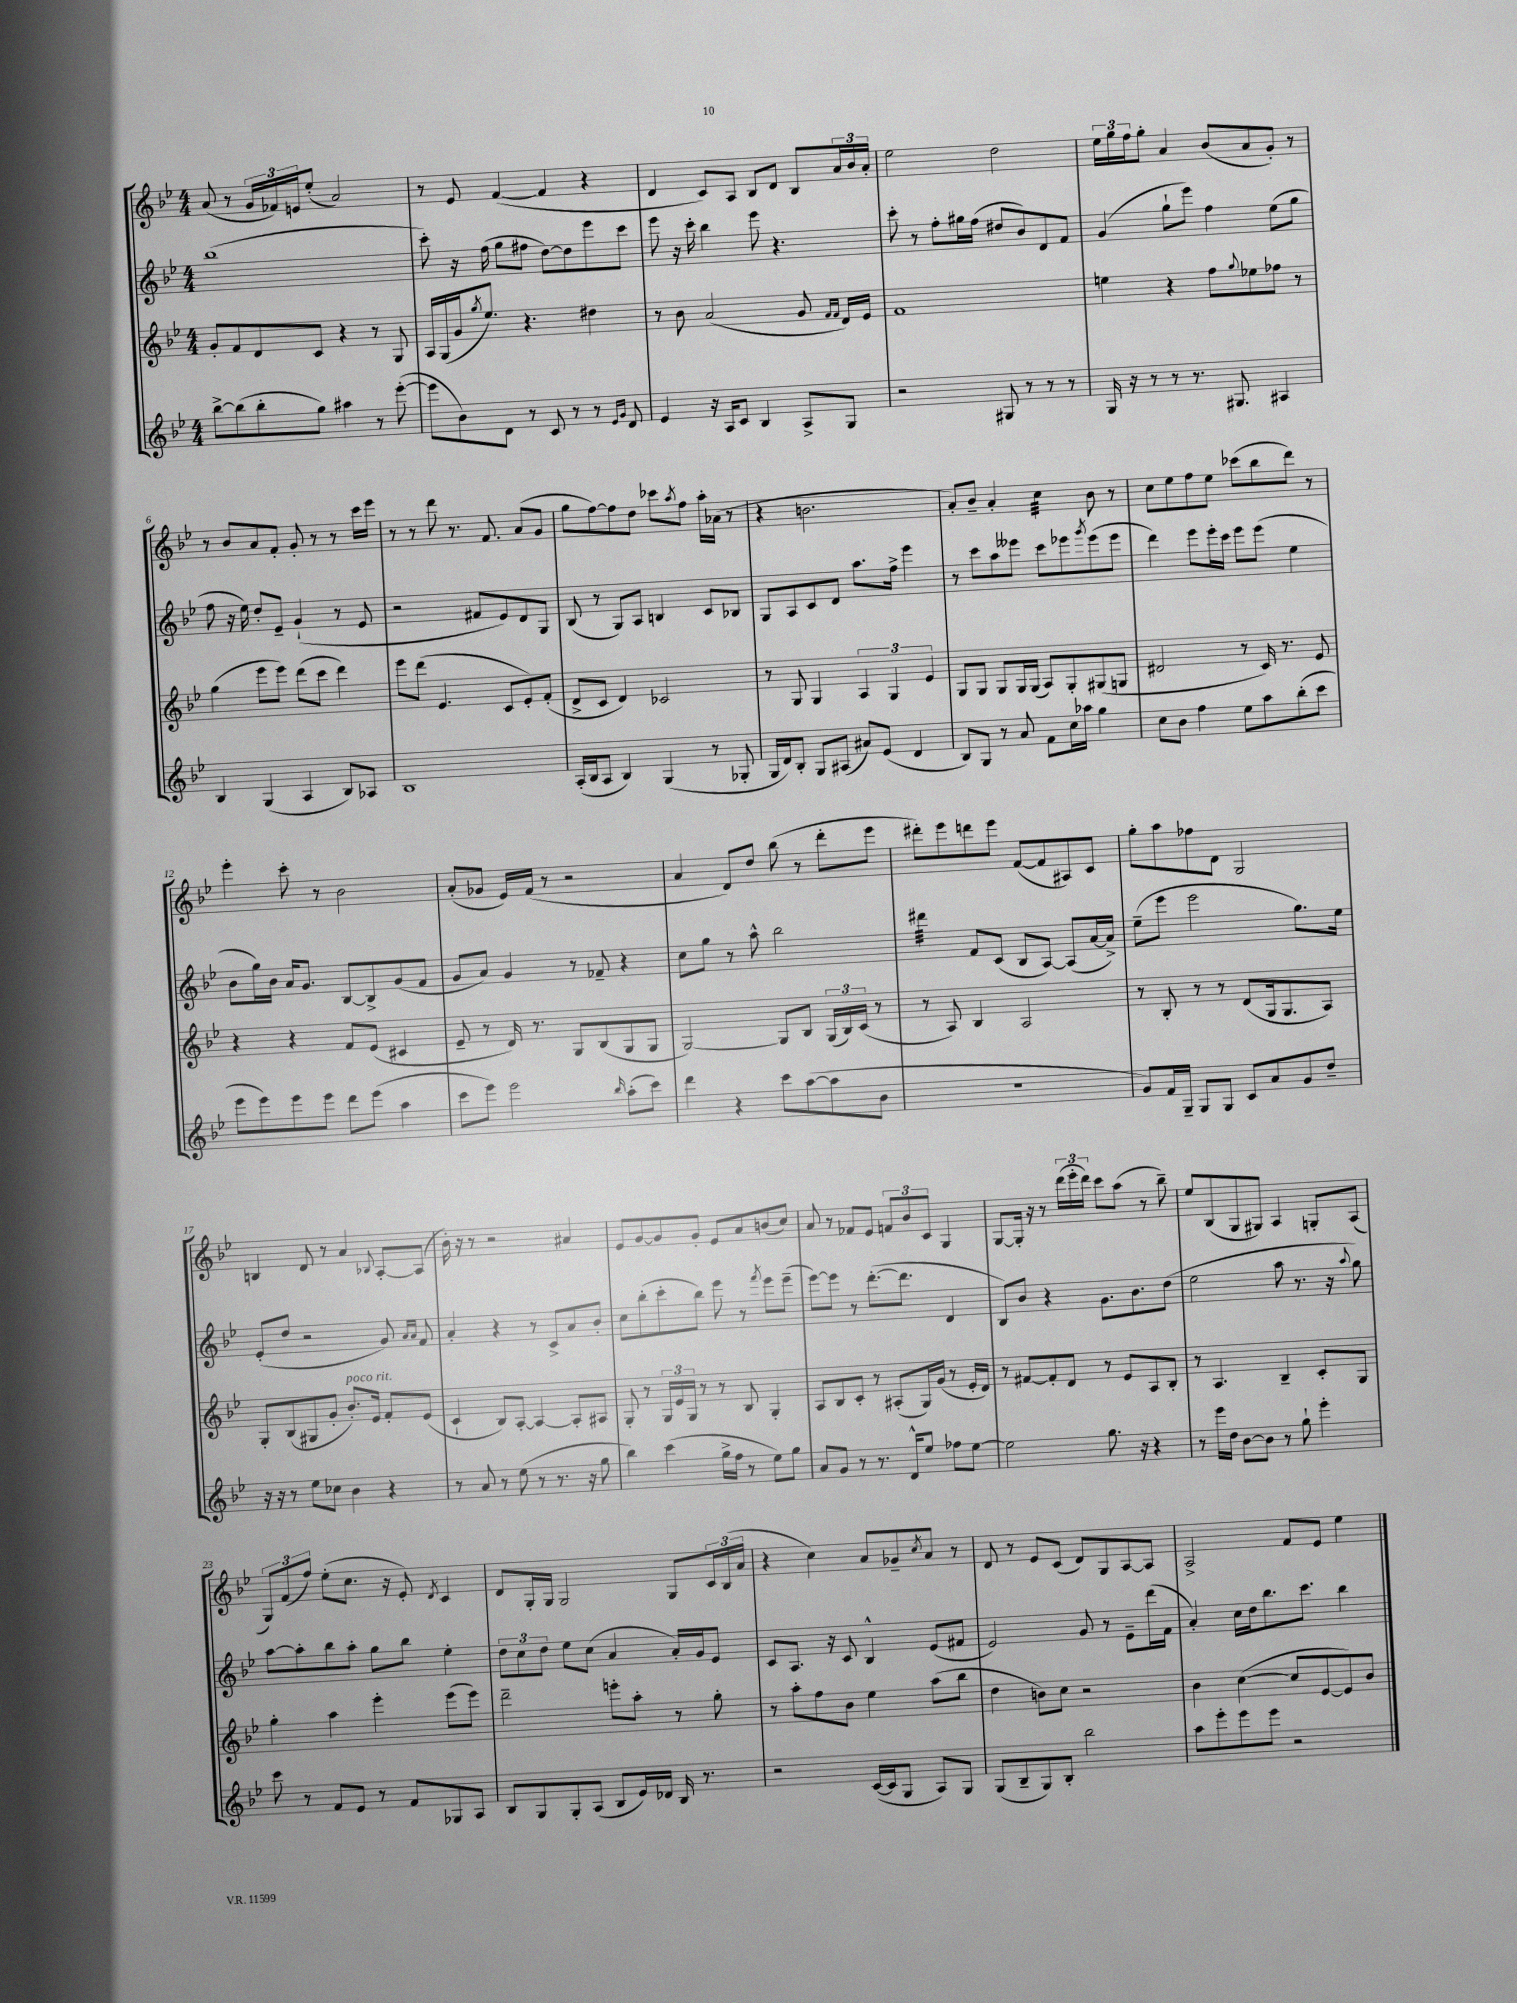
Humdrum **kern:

**kern	**kern	**kern	**kern
*staff4	*staff3	*staff2	*staff1
*clefG2	*clefG2	*clefG2	*clefG2
*k[b-e-]	*k[b-e-]	*k[b-e-]	*k[b-e-]
*M4/4	*M4/4	*M4/4	*M4/4
[8bb-^	8g'	(1bb-	(8a
(8bb-]	8f	.	8r
8bb-'	8d	.	24g
.	.	.	24f-)
.	.	.	24e
8gg)	8c	.	(8ee-'
4aa#	4r	.	2a)
8r	8r	.	.
([8eee-'	8G	.	.
=	=	=	=
8eee-]	16A	8ccc')	8r
.	(16G	.	.
8b-)	16g	16r	8e-
.	8qgg	.	.
.	8.ee-)	(16ff	.
8d	.	8gg	([4f
8r	4.r	8ff#	.
8c	.	[8dd)	4f]
8r	.	8dd]	.
8r	4dd#	8eee-	4r
16qqe-	.	.	.
16qqg	.	.	.
8d	.	8ccc	.
=	=	=	=
4e-	8r	8eee-	4d
.	8b-	16r	.
.	.	16ccc'	.
16r	(2a	4bb-	8c)
16A	.	.	.
8c	.	.	8A
4B-	.	8eee-	8B-
.	.	4.r	8d
8A^	8g	.	8B-
.	16qqf	.	.
.	16qqf	.	.
8G	16d)	.	24a
.	.	.	24b-
.	16e-	.	.
.	.	.	24a'
=	=	=	=
2r	1f	8ccc'	2ee-
.	.	8r	.
.	.	8ff'	.
.	.	16gg#	.
.	.	(16ff	.
8G#	.	8dd#	2dd
8r	.	8b-)	.
8r	.	8d	.
8r	.	8f	.
=	=	=	=
16G	4ee	(4g	24ee-
.	.	.	24gg
16r	.	.	.
.	.	.	24ff
8r	.	.	8gg'
8r	4r	8gg`	4a
8.r	.	8eee-)	.
.	8ff	4ff	(8b-
8.G#	.	.	.
.	8qqgg	.	.
.	8ee-	.	8a
4A#	8ff-	(8ee-	8g')
.	8r	8gg	8r
=	=	=	=
4B-	(4gg	8ff	8r
.	.	16r	8b-
.	.	16ee-)	.
(4G	8eee-	8dd'	8a
.	8eee-)	8e-~	8f'
4A	(8ddd	(4g`	8g'
.	8ccc	.	8r
8B-)	4ddd)	8r	8r
8A-	.	8e-	16ccc
.	.	.	16eee-
=	=	=	=
1B-	8eee-	2r	8r
.	(8ddd	.	8r
.	4.e-	.	8ddd
.	.	.	8.r
.	.	8f#	.
.	.	.	8.f
.	8c	8e-)	.
.	8e-')	8d	(8a
.	(8f'	8G	8g
=	=	=	=
(16A'	8d^	(8B-	8gg
16B-	.	.	.
8A	8c	8r	[8ff)
4B-)	4d)	8G)	8ff]
.	.	8A	8dd
(4G	2c-	4B	8ccc-
.	.	.	8qaa
.	.	.	8ff
8r	.	8c	16aa'
.	.	.	(16a-
8G-'	.	8B-	8r
=	=	=	=
16G	8r	8G	4r
16d)	.	.	.
8B-'	8G	8A	.
8G	4G	8c	2.b
(8A#	.	8d	.
8a#)	6A	8.aa	.
(8e-	.	.	.
.	6G	.	.
.	.	16ff^	.
4d	.	4eee-	.
.	6e-	.	.
=	=	=	=
8B-)	8G	8r	8a')
8G	8G	8ccc	8b-~
8r	8G	8aa	4a'
8a	16G	8eee--	.
.	(16G	.	.
8f	8A)	8ccc	4cc
16cc	8G'	8eee-	.
16aa-	.	.	.
.	.	8qggg	.
4gg	(8G#	(8eee-	8b-
.	8G	8eee-	8r
=	=	=	=
8cc	2d#	4ddd)	8cc
8b-	.	.	8ee-
4ff	.	8eee-	8ff
.	.	16eee-'	8ee-
.	.	16ccc	.
8ee-	8r	8eee-	(8ccc-
8aa	16c)	(8eee-	8bb-
.	8.r	.	.
(8bb-'	.	4ee-	8ddd)
8ccc	8e-	.	8r
=	=	=	=
8eee-	4r	8b-	4eee-'
8eee-)	.	16gg)	.
.	.	16b-	.
8eee-	4r	16a	8ccc'
.	.	8.g	.
8eee-	.	.	8r
8ddd	8f	[8B-	2b-
(8eee-	(8e-	8B-^]	.
4aa	4c#	(8g	.
.	.	8f	.
=	=	=	=
8ccc	8e-~	8g	(8a'
8eee-)	8r	8a)	8g-
2eee-	16d)	4g	16e-)
.	8.r	.	(16f
.	.	.	8r
.	8G	8r	2r
.	(8B-	8f-~	.
16qqbb-	.	.	.
(8aa'	8G	4r	.
8ccc)	8G	.	.
=	=	=	=
4ddd	[2G)	8cc	4a
.	.	8gg	.
4r	.	8r	8d)
.	.	8aa^^	8dd
8ccc	8G]	2bb-	(8bb-
([8aa	8B-	.	8r
8aa]	(24G	.	8ddd'
.	24B-)	.	.
.	(24c	.	.
8b-	8r	.	8eee-
=	=	=	=
1r	8r	4ddd#	8ddd#')
.	8A)	.	8eee-
.	4B-	8f	8ddd
.	.	(8c	8eee-
.	2A	8B-	([8f
.	.	[8A)	8f]
.	.	(8A]	8A#)
.	.	[16a	8c
.	.	16a^])	.
=	=	=	=
8g)	8r	(8ee-~	8gg'
16f	8B-'	8eee-	8aa
16G~	.	.	.
8G	8r	2eee-	8ff-
8G	8r	.	8d
8c	(8d	.	2G
8a	16G	.	.
.	8.G	.	.
8g	.	8.gg)	.
8dd~	8A)	.	.
.	.	16ee-	.
=	=	=	=
16r	8G'	(8e-'	4B
16r	.	.	.
8r	(8B-	8dd	.
8ee-	8G#	2r	8d
8cc-	8g'	.	8r
4b-	8.b-')	.	4a
.	16e-	.	.
.	.	.	8qqB-
4r	8f'	8g)	[8A'
.	.	16qqa	.
.	.	16qqa	.
.	(8e-	8f	(8A]
=	=	=	=
8r	4c`	4a'	16b-')
.	.	.	16r
8a	.	.	8r
8r	8B-)	4r	2r
(8ee-	[8A'	.	.
8r	4A_	8r	.
8.r	.	8c^	.
.	8A']	8a	4a#
16r	.	.	.
8gg	8A#	8b-'	.
=	=	=	=
4bb-)	8G'	8cc	8e-
.	8r	(8bb-'	[8g
(4ccc	24G	8ccc'	8g]
.	24e-	.	.
.	24G	.	.
.	8r	8bb-)	8g'
16gg^	8r	8eee-	8e-
16ff	.	.	.
8r	8B-	8r	8a
.	.	8qfff	.
8ee-)	4G'	8eee-	(8b
8gg	.	(8eee-~	8cc)
=	=	=	=
8a	8A	[8eee-)	8a
8g	8B-	8eee-]	8r
8r	8c'	8r	8f-
8.r	8r	([8.ddd'	8e-
.	(8A#'	.	12f
16d^^	.	8.ddd]	.
.	.	.	12b-
8ee-	16G)	.	.
.	.	.	12c
.	(16g	.	.
8ff-	8r	4d	4G
[8ee-	16e-'	.	.
.	16d)	.	.
=	=	=	=
2ee-]	8r	8B-)	[8G
.	[8f#	8b-	16G']
.	.	.	16r
.	8f#']	4r	8r
.	8d	.	(24ddd
.	.	.	24eee-'
.	.	.	24ddd)
8.gg	8r	8.g	8ccc
.	8e-	.	(8aa
16r	.	8.b-	.
4r	8A	.	8r
.	8B-'	(8dd	8bb-~)
=	=	=	=
8r	8r	2ee-	8ee-
16eee-	4.A	.	(8B-
16dd	.	.	.
[8b-	.	.	8G
8b-]	.	.	8G#)
8r	4B-~	8aa	4A
8gg`	.	8.r	.
4eee-'	8c'	.	8G'
.	.	16r	.
.	.	8qqaa	.
.	8G	8gg)	(8A
=	=	=	=
8ccc	4gg'	[8aa	12G)
.	.	.	(12f
8r	.	8aa']	.
.	.	.	12ff)
8f	4aa	8bb-	(8ee-'
8e-	.	8aa'	8.cc
8r	4eee-'	8gg	.
.	.	.	16r
8f	.	8bb-	8e-')
.	.	.	8qd
8G-	(8eee-	4ee-'	4c
8A	8eee-)	.	.
=	=	=	=
8B-	2ddd~	12dd	8d
.	.	12cc	.
8G	.	.	16G'
.	.	12dd	.
.	.	.	16G
8G'	.	8ee-	2G
(8A	.	(8cc	.
8B-	8eee'	4a	.
16e-)	8aa'	.	.
16d-	.	.	.
16B-	8r	16a')	8G
8.r	.	16g	.
.	8gg'	8e-	24c
.	.	.	(24B-
.	.	.	24a
=	=	=	=
2r	8r	8c	4r
.	8aa'	8.A	.
.	8ff	.	4cc)
.	.	16r	.
.	8b-	8c	.
([16c	4ee-	4B-^^	8a
16c]	.	.	.
8G	.	.	8g-~
.	.	.	8qcc
8A)	(8aa	(8e-	8a
8G	8bb-	8f#	8r
=	=	=	=
(8G	4dd	2e-)	8d
8B-~	.	.	8r
8G)	8b)	.	8e-
8B-'	8cc	.	(8c
2bb-	2r	8g	8d)
.	.	8r	8G
.	.	8e-~	[8A
.	.	(16ddd	8A]
.	.	16f	.
=	=	=	=
8aa	4b-	4a')	2A^
8eee-'	.	.	.
8eee-	([4cc	16cc	.
.	.	16dd	.
8eee-	.	8.bb-	.
2r	8cc]	.	8f
.	.	8.ccc	.
.	[8e-	.	8e-
.	8e-])	4bb-	4ee-
.	8b-	.	.
==	==	==	==
*-	*-	*-	*-
